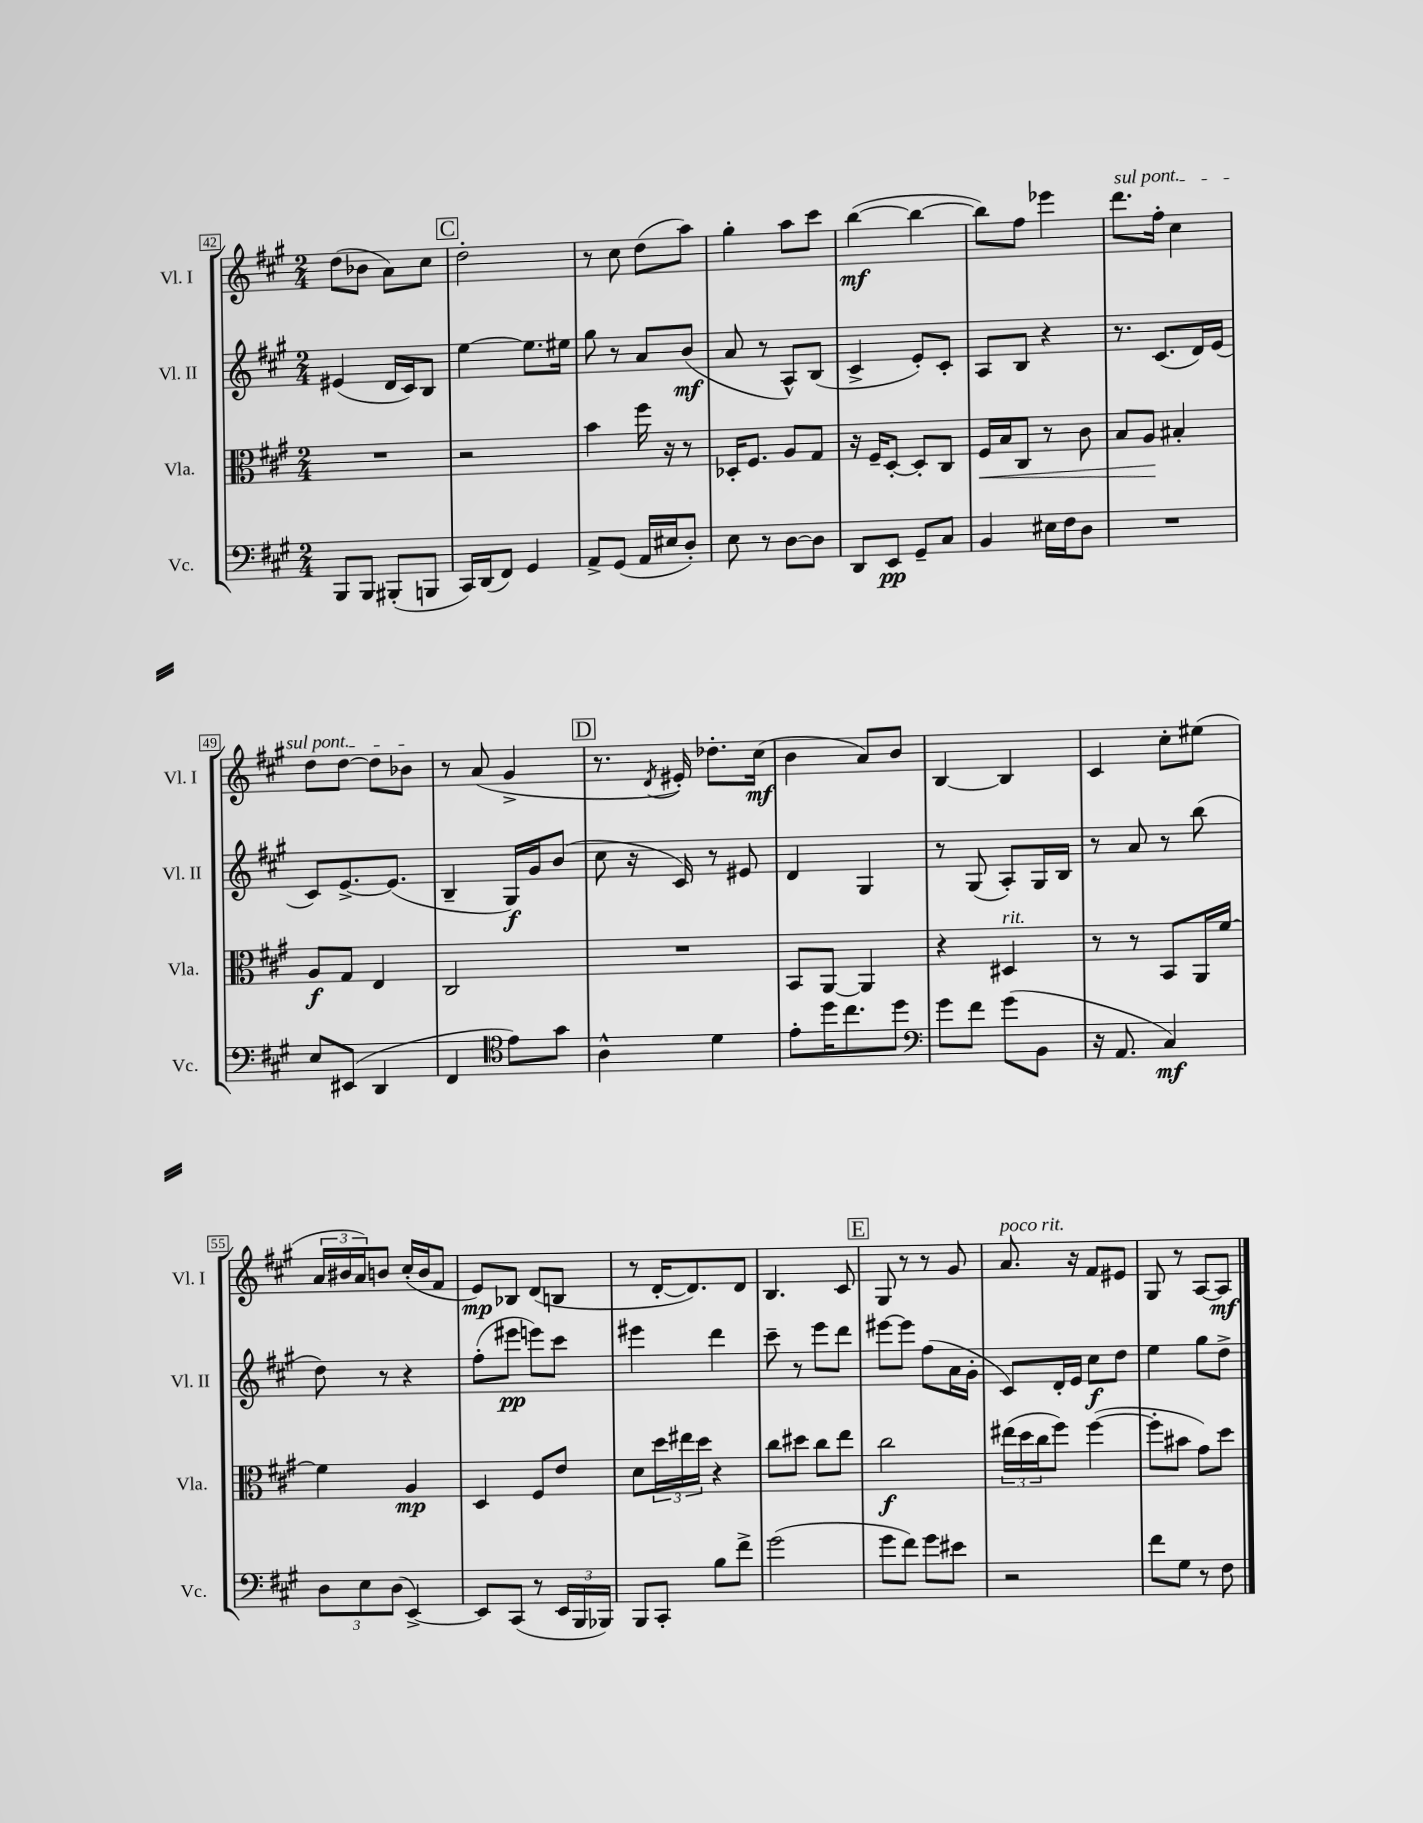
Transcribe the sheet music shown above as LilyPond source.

<<
\new StaffGroup <<
\new Staff = "s0" \with { instrumentName = "Vl. I" shortInstrumentName = "Vl. I" } {
    \clef treble \key a \major \numericTimeSignature \time 2/4
    d''8( bes'8 a'8) cis''8 |
    \mark \markup { \box "C" } d''2-. |
    r8 cis''8 d''8( a''8) |
    gis''4-. a''8 cis'''8 |
    b''4~\mf( b''4~ |
    b''8) fis''8 ees'''4 |
    \once \override TextSpanner.bound-details.left.text = \markup { \italic "sul pont." } d'''8.\startTextSpan fis''16-. cis''4 |
    d''8 d''8~ d''8 bes'8\stopTextSpan |
    r8 a'8( gis'4-> |
    \mark \markup { \box "D" } r8. \acciaccatura { d'8 } eis'16-.) des''8.-. cis''16\mf( |
    b'4 a'8) b'8 |
    b4~ b4 |
    cis'4 cis''8-. eis''8( |
    \tuplet 3/2 { a'16 bis'16 a'16) } b'8 cis''16-.( b'16 fis'8 |
    e'8\mp) bes8 d'8( b8 |
    r8 d'16~-. d'8.) d'8 |
    b4. cis'8 |
    \mark \markup { \box "E" } gis8 r8 r8 gis'8 |
    a'8.^\markup { \italic "poco rit." } r16 fis'8 eis'8 |
    gis8 r8 a8~ a8\mf \bar "|." |
}
\new Staff = "s1" \with { instrumentName = "Vl. II" shortInstrumentName = "Vl. II" } {
    \clef treble \key a \major \numericTimeSignature \time 2/4
    eis'4( d'16 cis'16) b8 |
    \mark \markup { \box "C" } e''4~ e''8. eis''16 |
    gis''8 r8 a'8 b'8\mf( |
    a'8 r8 a8-^) b8( |
    cis'4-> e'8-.) cis'8-. |
    a8 b8 r4 |
    r8. cis'8.( d'16) e'16( |
    cis'8) e'8.~-> e'8.( |
    b4-- gis16\f) gis'16 b'8( |
    \mark \markup { \box "D" } cis''8 r16 cis'16) r8 eis'8 |
    d'4 gis4 |
    r8 gis8( a8-.) gis16 b16 |
    r8 a'8 r8 b''8( |
    d''8) r8 r4 |
    fis''8-.( eis'''8\pp e'''8) cis'''8 |
    eis'''4 d'''4 |
    cis'''8-- r8 e'''8 d'''8 |
    \mark \markup { \box "E" } eis'''8~ eis'''8 fis''8( a'16 gis'16-. |
    cis'8) d'16-. e'16 cis''8\f d''8 |
    e''4 gis''8 d''8-> \bar "|." |
}
\new Staff = "s2" \with { instrumentName = "Vla." shortInstrumentName = "Vla." } {
    \clef alto \key a \major \numericTimeSignature \time 2/4
    R2 |
    \mark \markup { \box "C" } r2 |
    b'4 fis''16 r16 r8 |
    des16-. fis8. a8 gis8 |
    r16 fis16-- d8~-. d8-. cis8 |
    fis16\< b16 cis8 r8 cis'8 |
    b8 a8\! bis4-. |
    a8\f gis8 e4 |
    cis2 |
    \mark \markup { \box "D" } R2 |
    b,8 a,8~ a,4 |
    r4 dis4^\markup { \italic "rit." } |
    r8 r8 b,8 a,16 fis'16~ |
    fis'4 a4\mp |
    d4 fis8 e'8 |
    d'8 \tuplet 3/2 { d''16 eis''16 d''16 } r4 |
    cis''8 dis''8 cis''8 e''8 |
    \mark \markup { \box "E" } cis''2\f |
    \tuplet 3/2 { eis''16( d''16 cis''16 } fis''8) fis''4~( |
    fis''8-. bis'8 gis'8) d''8 \bar "|." |
}
\new Staff = "s3" \with { instrumentName = "Vc." shortInstrumentName = "Vc." } {
    \clef bass \key a \major \numericTimeSignature \time 2/4
    b,,8 b,,8 bis,,8-.( b,,8 |
    \mark \markup { \box "C" } cis,16) d,16( fis,8) gis,4 |
    a,8-> gis,8( a,16 eis16 d8-.) |
    e8 r8 d8~ d8 |
    d,8 e,8\pp gis,8-- cis8 |
    b,4 eis16 fis16 d8 |
    R2 |
    e8 eis,8( d,4 |
    fis,4 \clef tenor e'8) gis'8 |
    \mark \markup { \box "D" } a4-^ d'4 |
    e'8-. d''16 cis''8. d''8 |
    \clef bass gis'8 fis'8 gis'8( b,8 |
    r16 a,8. cis4\mf) |
    \tuplet 3/2 { d8 e8 d8( } e,4~->) |
    e,8 cis,8( r8 \tuplet 3/2 { e,16 b,,16 bes,,16) } |
    b,,8 cis,8-. b8 fis'8-> |
    gis'2( |
    \mark \markup { \box "E" } gis'8 fis'8) gis'8 eis'8 |
    r2 |
    fis'8 gis8 r8 fis8 \bar "|." |
}
>>
>>
\layout { \context { \Score currentBarNumber = #42 \override BarNumber.stencil = #(make-stencil-boxer 0.1 0.3 ly:text-interface::print) } }
